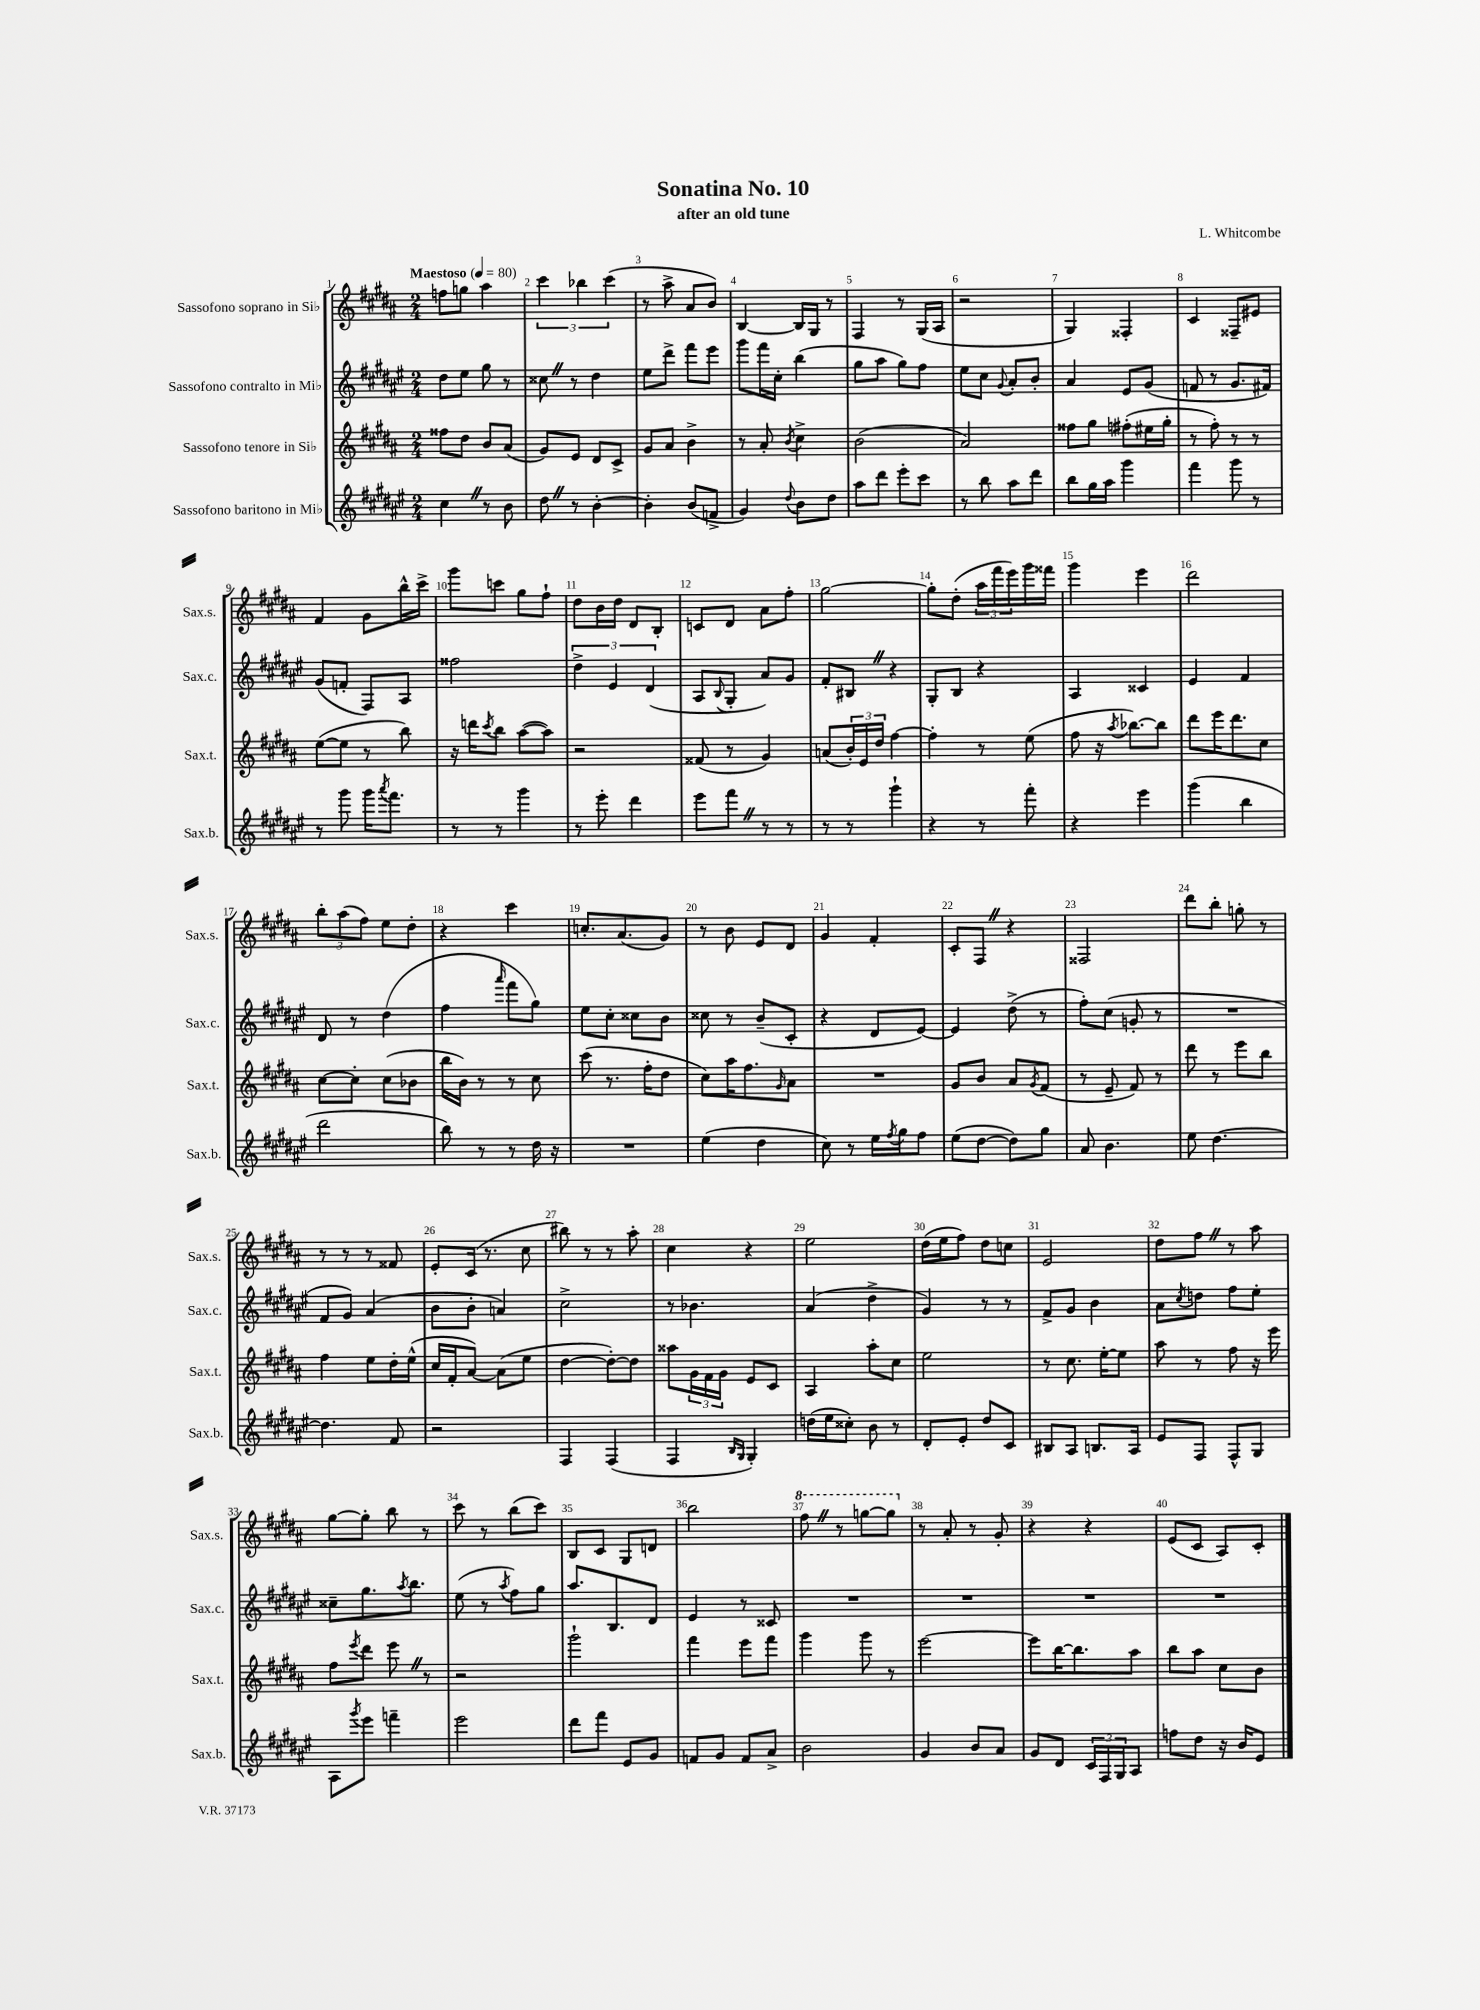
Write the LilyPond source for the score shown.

\header { title = "Sonatina No. 10" composer = "L. Whitcombe" subtitle = "after an old tune" }
<<
\new StaffGroup <<
\new Staff = "s0" \with { instrumentName = "Sassofono soprano in Sib" shortInstrumentName = "Sax.s." } {
    \clef treble \key b \major \numericTimeSignature \time 2/4 \tempo "Maestoso" 4 = 80
    f''8 g''8 ais''4 |
    \tuplet 3/2 { cis'''4 bes''4 cis'''4( } |
    r8 ais''8-> ais'8 b'8) |
    b4~ b16 gis16 r8 |
    fis4 r8 gis16( ais16 |
    r2 |
    gis4) fisis4-. |
    cis'4 fisis8-- eis'8 |
    fis'4 gis'8 b''16-^ cis'''16-> |
    gis'''8 c'''8 gis''8 fis''8-! |
    dis''8 b'16 dis''16 dis'8 b8-. |
    c'8 dis'8 ais'8 fis''8-. |
    gis''2~ |
    gis''8-. dis''8-.( \tuplet 3/2 { ais''16 fis'''16 e'''16) } gis'''16 fisis'''16 |
    gis'''4 e'''4 |
    dis'''2 |
    \tuplet 3/2 { b''8-. ais''8( fis''8) } e''8 dis''8-. |
    r4 cis'''4 |
    c''8.-. ais'8.( gis'8) |
    r8 b'8 e'8 dis'8 |
    gis'4 fis'4-. |
    cis'8-. fis8 \once \override BreathingSign.text = \markup { \musicglyph "scripts.caesura.straight" } \breathe r4 |
    fisis2 |
    dis'''8 b''8-. g''8-. r8 |
    r8 r8 r8 fisis'8 |
    e'8-. cis'16( r8. cis''8 |
    bis''8) r8 r8 ais''8-. |
    cis''4 r4 |
    e''2 |
    dis''16( e''16 fis''8) dis''8 c''8 |
    e'2 |
    dis''8 fis''8 \once \override BreathingSign.text = \markup { \musicglyph "scripts.caesura.straight" } \breathe r8 ais''8 |
    gis''8~ gis''8-. b''8 r8 |
    cis'''8 r8 b''8( cis'''8) |
    b8 cis'8 gis8 d'8 |
    b''2 |
    \ottava #1 fis'''8 \once \override BreathingSign.text = \markup { \musicglyph "scripts.caesura.straight" } \breathe r8 g'''8~ g'''8 \ottava #0 |
    r8 ais'8-. r8 gis'8-. |
    r4 r4 |
    e'8( cis'8 ais8) cis'8-. \bar "|." |
}
\new Staff = "s1" \with { instrumentName = "Sassofono contralto in Mib" shortInstrumentName = "Sax.c." } {
    \clef treble \key fis \major \numericTimeSignature \time 2/4
    dis''8 eis''8 gis''8 r8 |
    cisis''8 \once \override BreathingSign.text = \markup { \musicglyph "scripts.caesura.straight" } \breathe r8 dis''4 |
    eis''8 dis'''8-> fis'''8 eis'''8 |
    gis'''8 fis'''16 cis''16-. b''4( |
    gis''8 ais''8 gis''8) fis''8 |
    eis''8 cis''8 \appoggiatura { gis'8 } ais'8-. b'8-. |
    ais'4 eis'8 gis'8( |
    f'8 r8 gis'8. fis'16) |
    gis'8( f'8-. fis8) ais8 |
    fisis''2 |
    \tuplet 3/2 { dis''4-> eis'4 dis'4( } |
    ais8 \appoggiatura { b8 } gis8-. ais'8) gis'8 |
    fis'8-. bis8 \once \override BreathingSign.text = \markup { \musicglyph "scripts.caesura.straight" } \breathe r4 |
    gis8-. b8 r4 |
    ais4 cisis'4 |
    eis'4 fis'4 |
    dis'8 r8 dis''4( |
    fis''4 \grace { ais'''16 } fis'''8 gis''8) |
    eis''8 cis''8-. cisis''8 b'8 |
    cisis''8 r8 b'8--( cis'8-. |
    r4 dis'8 eis'8~) |
    eis'4 dis''8->( r8 |
    fis''8-.) cis''8( g'8-. r8 |
    R2 |
    fis'8 gis'8) ais'4( |
    b'8 b'8-. a'4) |
    cis''2-> |
    r8 bes'4. |
    ais'4( dis''4-> |
    gis'4) r8 r8 |
    fis'8-> gis'8 b'4 |
    ais'8 \acciaccatura { cis''8 } d''8 fis''8 eis''8-. |
    cisis''8-- gis''8. \acciaccatura { ais''8 } b''8. |
    eis''8( r8 \acciaccatura { ais''8 } fis''8) gis''8 |
    ais''8. b8. dis'8 |
    eis'4 r8 cisis'8 |
    R2 |
    R2 |
    R2 |
    R2 \bar "|." |
}
\new Staff = "s2" \with { instrumentName = "Sassofono tenore in Sib" shortInstrumentName = "Sax.t." } {
    \clef treble \key b \major \numericTimeSignature \time 2/4
    fisis''8 dis''8 b'8 ais'8( |
    gis'8) e'8 dis'8 cis'8-> |
    gis'8 ais'8 b'4-> |
    r8 ais'8-. \acciaccatura { b'8 } cis''4-> |
    b'2( |
    ais'2) |
    fisis''8 gis''8 fis''8-.( eis''16 gis''16-. |
    r8 fis''8-.) r8 r8 |
    e''8~( e''8 r8 b''8) |
    r16 d'''16 \acciaccatura { cis'''8 } b''8 ais''8~( ais''8) |
    r2 |
    fisis'8( r8 gis'4) |
    a'8( \tuplet 3/2 { b'16-.) e'16 dis''16 } fis''4~ |
    fis''4-. r8 e''8( |
    fis''8 r16 \acciaccatura { ais''8 } bes''8.~) bes''8 |
    dis'''8 e'''16 dis'''8. cis''8 |
    cis''8~ cis''8-. cis''8( bes'8 |
    b''16 b'16) r8 r8 cis''8 |
    cis'''8( r8. fis''16-. dis''8 |
    cis''8) ais''16 fis''8. \grace { gis'16 } ais'8 |
    R2 |
    gis'8 b'8 ais'8 \acciaccatura { gis'8 } fis'8( |
    r8 e'8-- fis'8) r8 |
    dis'''8 r8 e'''8 b''8 |
    fis''4 e''8 dis''16-. e''16-^( |
    cis''16 fis'16-. ais'8~) ais'8( e''8 |
    dis''4~ dis''8~-.) dis''8 |
    aisis''8 \tuplet 3/2 { gis'16 fis'16 gis'16 } e'8 cis'8 |
    ais4 ais''8-. cis''8 |
    e''2 |
    r8 cis''8. e''16~-. e''8 |
    ais''8 r8 fis''8 r16 e'''16 |
    fis''8 \acciaccatura { e'''8 } dis'''8 e'''8 \once \override BreathingSign.text = \markup { \musicglyph "scripts.caesura.straight" } \breathe r8 |
    r2 |
    gis'''2-! |
    fis'''4 e'''8 fis'''8 |
    gis'''4 gis'''8 r8 |
    e'''2~ |
    e'''8 b''16~ b''8. ais''8 |
    b''8 ais''8 cis''8 b'8 \bar "|." |
}
\new Staff = "s3" \with { instrumentName = "Sassofono baritono in Mib" shortInstrumentName = "Sax.b." } {
    \clef treble \key fis \major \numericTimeSignature \time 2/4
    cis''4 \once \override BreathingSign.text = \markup { \musicglyph "scripts.caesura.straight" } \breathe r8 b'8 |
    dis''8 \once \override BreathingSign.text = \markup { \musicglyph "scripts.caesura.straight" } \breathe r8 b'4~-. |
    b'4-. b'8( f'8-> |
    gis'4) \appoggiatura { dis''8 } b'8 dis''8 |
    ais''8 dis'''8 eis'''8-. cis'''8 |
    r8 b''8 ais''8 dis'''8 |
    b''8 gis''16 ais''16 gis'''4 |
    fis'''4 gis'''8 r8 |
    r8 gis'''8 gis'''16 \acciaccatura { ais'''8 } fis'''8. |
    r8 r8 gis'''4 |
    r8 eis'''8-. dis'''4 |
    eis'''8 fis'''8 \once \override BreathingSign.text = \markup { \musicglyph "scripts.caesura.straight" } \breathe r8 r8 |
    r8 r8 gis'''4-! |
    r4 r8 fis'''8-. |
    r4 eis'''4 |
    gis'''4( b''4 |
    dis'''2 |
    b''8) r8 r8 dis''16 r16 |
    R2 |
    eis''4( dis''4 |
    cis''8) r8 eis''16 \acciaccatura { fis''8 } gis''16 fis''8 |
    eis''8( dis''8~ dis''8) gis''8 |
    ais'8 b'4. |
    eis''8 dis''4.~ |
    dis''4. fis'8 |
    r2 |
    fis4 fis4( |
    fis4 \grace { b16 gis16 } gis4-.) |
    d''16( eis''16 cisis''8-.) b'8 r8 |
    dis'8-. eis'8-. dis''8 cis'8 |
    bis8 ais8 b8. ais16 |
    eis'8 fis8 fis8-^ gis8 |
    ais8 \acciaccatura { gis'''8 } eis'''8 f'''4-- |
    eis'''2 |
    dis'''8 fis'''8 eis'8 gis'8 |
    f'8 gis'8 f'8 ais'8-> |
    b'2 |
    gis'4 b'8 ais'8 |
    gis'8 dis'8 \tuplet 3/2 { cis'16 fis16 gis16 } ais8 |
    f''8 dis''8 r16 b'16 eis'8 \bar "|." |
}
>>
>>
\layout { \context { \Score \override BarNumber.break-visibility = ##(#f #t #t) barNumberVisibility = #all-bar-numbers-visible } }
